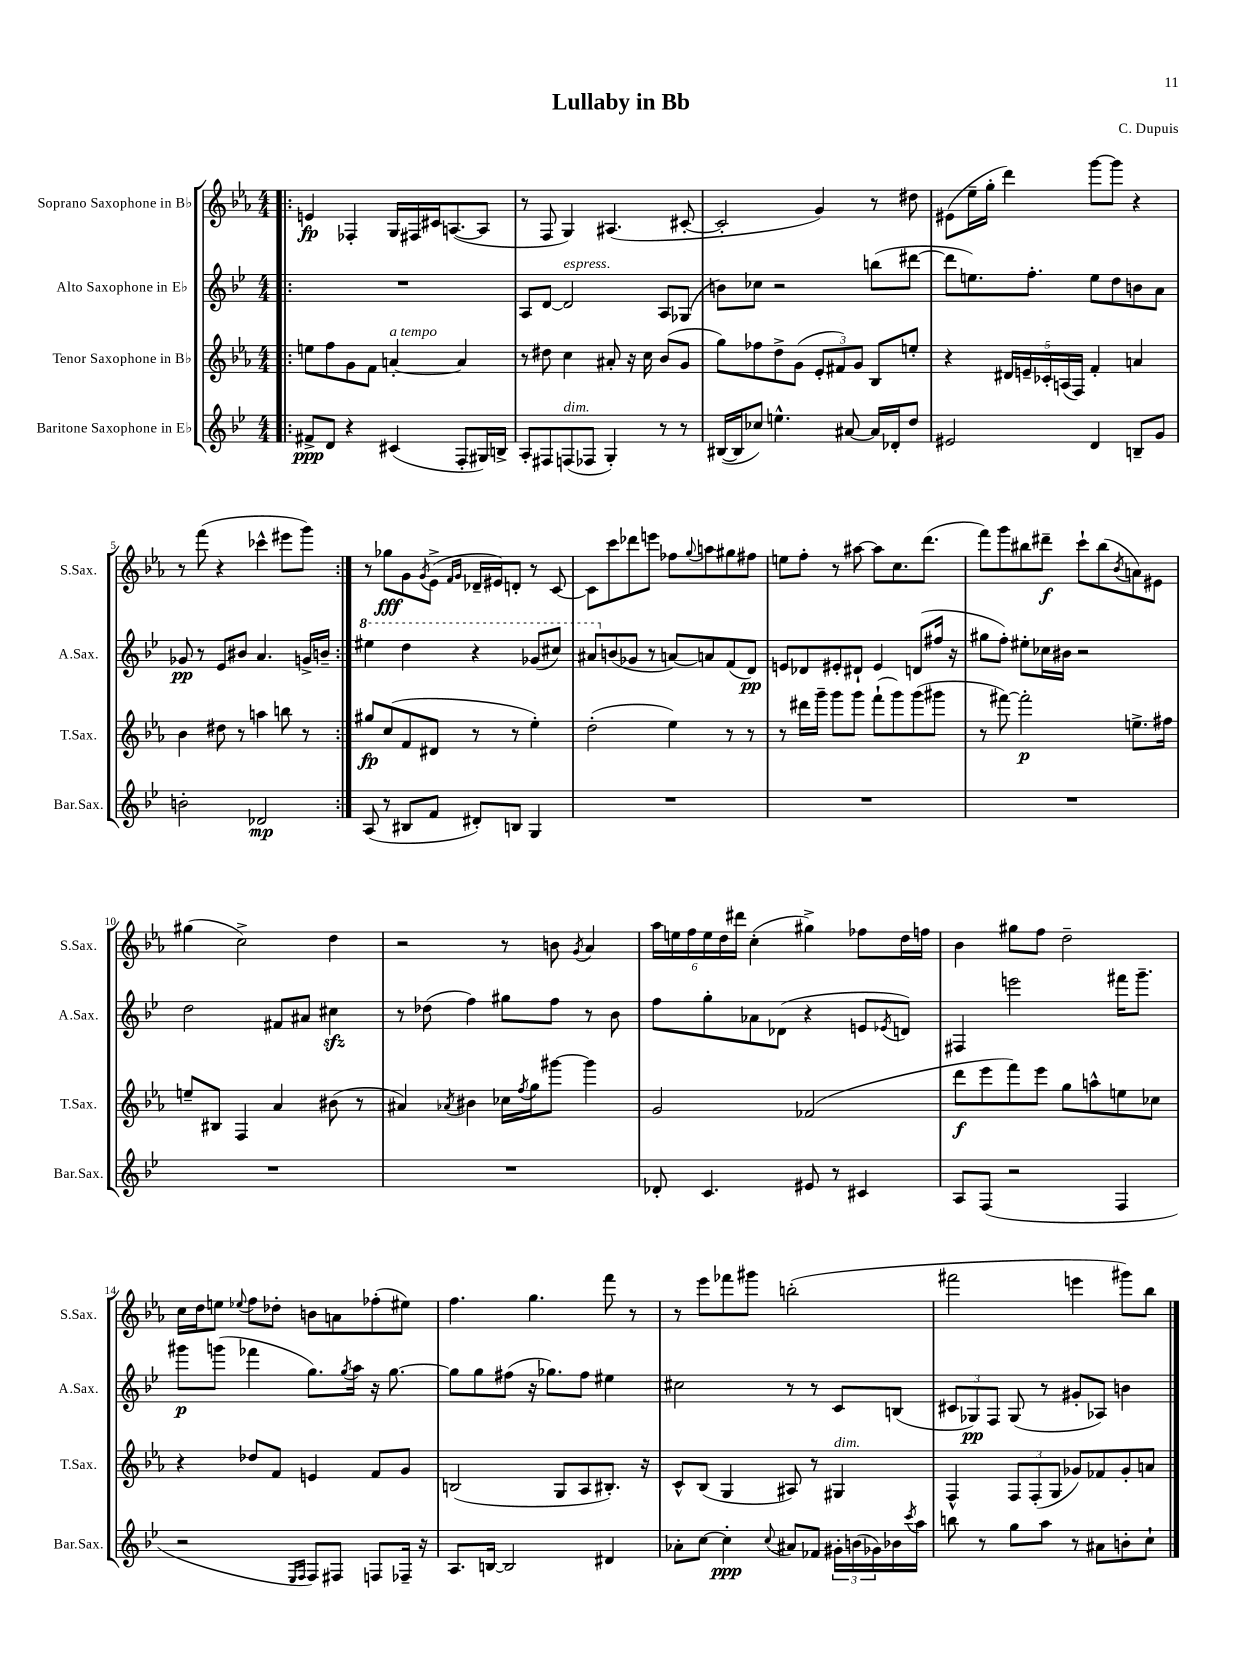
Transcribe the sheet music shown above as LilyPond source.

\header { title = "Lullaby in Bb" composer = "C. Dupuis" }
<<
\new StaffGroup <<
\new Staff = "s0" \with { instrumentName = "Soprano Saxophone in Bb" shortInstrumentName = "S.Sax." } {
    \clef treble \key ees \major \numericTimeSignature \time 4/4
    \repeat volta 2 { \bar ".|:" e'4\fp fes4-. g16 fis16 cis'16 a8.~( a8 |
    r8 f8 g4) ais4.( cis'8~-. |
    cis'2-. g'4) r8 dis''8 |
    eis'8( ees''16-- g''16-. d'''4) g'''8~ g'''8 r4 |
    r8 f'''8( r4 ces'''4-^ eis'''8 g'''8) | }
    r8 ges''8\fff g'8 \acciaccatura { g'8 } ees'8->( \grace { f'16 g'16 } des'16-- eis'16) d'8-. r8 c'8~ |
    c'8 c'''8 des'''8 e'''8 fes''8 \appoggiatura { g''8 } a''8 gis''8 fis''8 |
    e''8 f''8-. r8 ais''8~ ais''8 c''8. d'''8.( |
    f'''8) g'''8 bis''8 dis'''8--\f c'''8-! bis''8( \acciaccatura { bes'8 } a'8) eis'8 |
    gis''4( c''2->) d''4 |
    r2 r8 b'8 \acciaccatura { g'8 } aes'4 |
    \tuplet 6/4 { aes''16 e''16 f''16 e''16 d''16 dis'''16 } c''4-.( gis''4->) fes''8 d''16 f''16 |
    bes'4 gis''8 f''8 d''2-- |
    c''16 d''16 e''8 \appoggiatura { ees''8 } f''8 des''8-. b'8 a'8 fes''8-.( eis''8) |
    f''4. g''4. f'''8 r8 |
    r8 ees'''8 fes'''8 gis'''8 b''2-.( |
    fis'''2 e'''4 gis'''8) bes''8 \bar "|." |
}
\new Staff = "s1" \with { instrumentName = "Alto Saxophone in Eb" shortInstrumentName = "A.Sax." } {
    \clef treble \key bes \major \numericTimeSignature \time 4/4
    \repeat volta 2 { \bar ".|:" R1 |
    a8 d'8~ d'2^\markup { \italic "espress." } a8 ges8( |
    b'8) ces''8 r2 b''8( dis'''8~ |
    dis'''8 e''8.) f''8.-. e''8 d''8 b'8 a'8 |
    ges'8\pp r8 ees'8 bis'8 a'4. g'16-> b'16-- | }
    \ottava #1 eis'''4 d'''4 r4 ges''8( cis'''8) |
    ais''8 \ottava #0 b'8( ges'8 r8 a'!8~) a'!8 f'8( d'8\pp) |
    e'8 des'8 eis'8-. dis'8-! eis'4 d'8( fis''16 r16 |
    gis''8 f''8-.) eis''8-. ces''16 bis'16 r2 |
    d''2 fis'8 ais'8 cis''4\sfz |
    r8 des''8( f''4) gis''8 f''8 r8 bes'8 |
    f''8 g''8-. aes'8 des'8( r4 e'8 \acciaccatura { ees'8 } d'8) |
    fis4 e'''2 fis'''16 g'''8.-- |
    gis'''8\p g'''8( fes'''4 g''8.) \acciaccatura { g''8 } a''16 r16 g''8.~ |
    g''8 g''8 fis''8( r16 ges''8.) fis''8 eis''4 |
    cis''2 r8 r8 c'8 b8( |
    \tuplet 3/2 { cis'8 ges8\pp) f8 } ges8( r8 gis'8-. aes8) b'4 \bar "|." |
}
\new Staff = "s2" \with { instrumentName = "Tenor Saxophone in Bb" shortInstrumentName = "T.Sax." } {
    \clef treble \key ees \major \numericTimeSignature \time 4/4
    \repeat volta 2 { \bar ".|:" e''8 f''8 g'8 f'8 a'4~-.^\markup { \italic "a tempo" } a'4 |
    r8 dis''8 c''4 ais'8-. r16 c''16 bes'8( g'8 |
    g''8) fes''8 d''8-> g'8( \tuplet 3/2 { ees'8-. fis'8) g'8 } bes8 e''8-. |
    r4 \tuplet 5/4 { dis'16 e'16-- ces'16-. a16( f16) } f'4-. a'4 |
    bes'4 dis''8 r8 a''4 b''8 r8 | }
    gis''8\fp c''8( f'8 dis'8 r8 r8 ees''4-.) |
    d''2-.( ees''4) r8 r8 |
    r8 dis'''16 g'''16-- g'''8 g'''8 f'''8-!( g'''8) g'''8( gis'''8 |
    r8 fis'''8~) fis'''2-.\p e''8.-> fis''16 |
    e''8-- bis8 f4 aes'4 bis'8( r8 |
    ais'4) \acciaccatura { aes'8 } bis'4 ces''16 \acciaccatura { f''8 } g''16 gis'''8~ gis'''4 |
    g'2 fes'2( |
    d'''8\f ees'''8 f'''8) ees'''8 g''8 a''8-^ e''8 ces''8 |
    r4 des''8 f'8 e'4 f'8 g'8 |
    b2( g8 aes8 bis8.-.) r16 |
    c'8-^ bes8( g4 ais8) r8 gis4^\markup { \italic "dim." } |
    f4-^ \tuplet 3/2 { f8 f8-.( g8 } ges'8) fes'8 ges'8-. a'8 \bar "|." |
}
\new Staff = "s3" \with { instrumentName = "Baritone Saxophone in Eb" shortInstrumentName = "Bar.Sax." } {
    \clef treble \key bes \major \numericTimeSignature \time 4/4
    \repeat volta 2 { \bar ".|:" fis'8->\ppp d'8 r4 cis'4( f8-. gis16) b16-> |
    a8-. fis8 f8^\markup { \italic "dim." }( fes8 g4-.) r8 r8 |
    bis16~( bis16 ces''8) e''4.-^ ais'8~ ais'16 des'16-. d''8 |
    eis'2 d'4 b8-- g'8 |
    b'2-. des'2\mp | }
    a8( r8 bis8 f'8 dis'8-.) b8 g4 |
    R1 |
    R1 |
    R1 |
    R1 |
    R1 |
    des'8-. c'4. eis'8 r8 cis'4 |
    a8 f8( r2 f4 |
    r2 \grace { ees16 f16 } f8) fis8 f8 fes16-- r16 |
    a8. b16~ b2 dis'4 |
    aes'8-. c''8~ c''4-.\ppp \appoggiatura { c''8 } ais'8 fes'8 \tuplet 3/2 { gis'16-. b'16( ges'16) } bes'16 \acciaccatura { c'''8 } a''16 |
    b''8 r8 g''8 a''8 r8 ais'8 b'8-. c''8-! \bar "|." |
}
>>
>>
